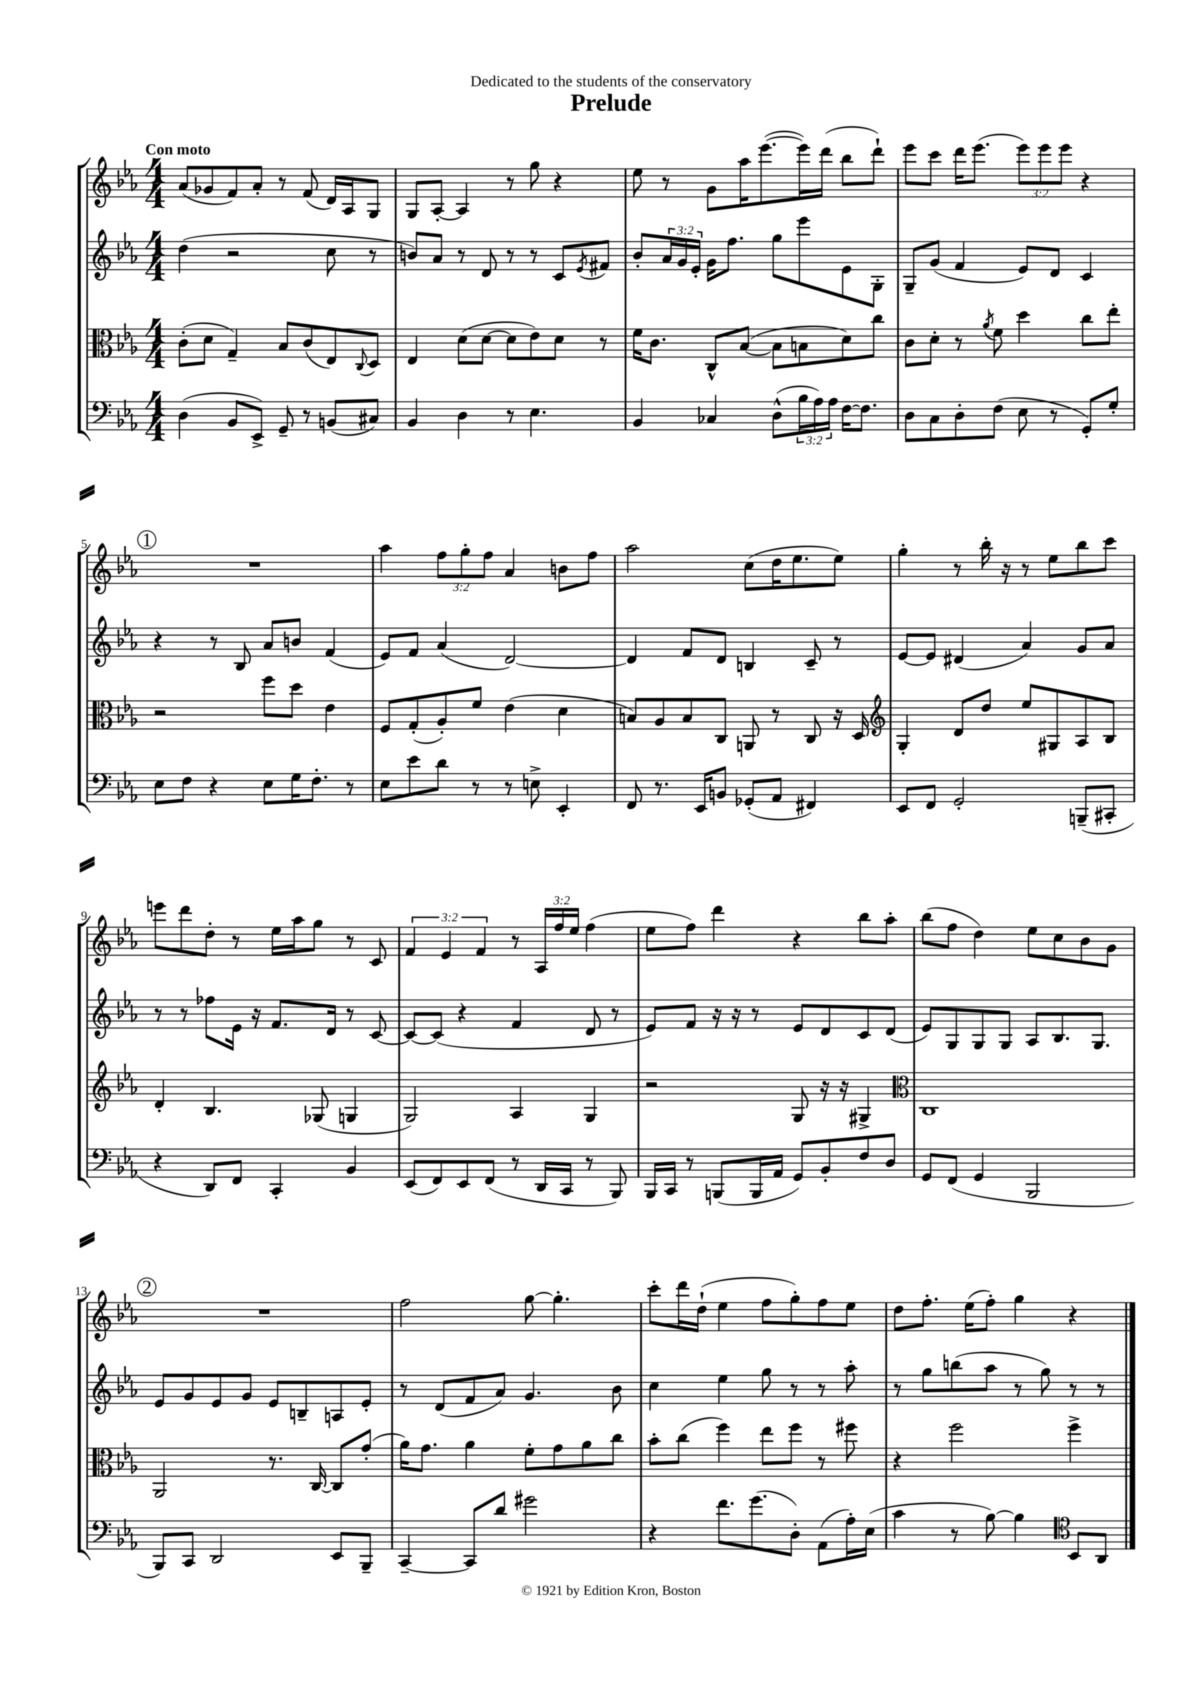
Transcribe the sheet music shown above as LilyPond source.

\header { title = "Prelude" dedication = "Dedicated to the students of the conservatory" }
<<
\new StaffGroup <<
\new Staff = "s0" {
    \clef treble \key ees \major \numericTimeSignature \time 4/4 \override Staff.TupletNumber.text = #tuplet-number::calc-fraction-text \tempo "Con moto"
    aes'8( ges'8 f'8) aes'8-. r8 f'8( d'16) aes16 g8 |
    g8 aes8~-. aes4 r8 g''8 r4 |
    ees''8 r8 g'8 aes''16 ees'''8.~( ees'''16) d'''16( bes''8 d'''8-!) |
    ees'''8 c'''8 d'''16 ees'''8.( \tuplet 3/2 { ees'''8) ees'''8 ees'''8 } r4 |
    \mark \markup { \circle "1" } R1 |
    aes''4 \tuplet 3/2 { f''8 g''8-. f''8 } aes'4 b'8 f''8 |
    aes''2 c''8( d''16 ees''8. ees''8) |
    g''4-. r8 bes''16-. r16 r8 ees''8 bes''8 c'''8 |
    e'''8 d'''8 d''8-. r8 ees''16 aes''16 g''8 r8 c'8 |
    \tuplet 3/2 { f'4 ees'4 f'4 } r8 \tuplet 3/2 { aes16 f''16 ees''16 } f''4( |
    ees''8 f''8) d'''4 r4 bes''8 aes''8-. |
    bes''8( f''8 d''4) ees''8 c''8 bes'8 g'8 |
    \mark \markup { \circle "2" } R1 |
    f''2 g''8~ g''4.-. |
    c'''8-. d'''16 d''16-!( ees''4 f''8 g''8-.) f''8 ees''8 |
    d''8 f''8.-. ees''16( f''8-.) g''4 r4 \bar "|." |
}
\new Staff = "s1" {
    \clef treble \key ees \major \numericTimeSignature \time 4/4 \override Staff.TupletNumber.text = #tuplet-number::calc-fraction-text
    d''4( r2 c''8 r8 |
    b'8) aes'8 r8 d'8 r8 r8 c'8 \acciaccatura { ees'8 } fis'8 |
    bes'8-. \tuplet 3/2 { aes'16 g'16 ees'16-. } g'16 f''8. g''8 ees'''8 ees'8 g8-. |
    g8-- g'8( f'4 ees'8) d'8 c'4 |
    \mark \markup { \circle "1" } r4 r8 bes8 aes'8 b'8 f'4( |
    ees'8) f'8 aes'4( d'2~) |
    d'4 f'8 d'8 b4 c'8-- r8 |
    ees'8~ ees'8 dis'4( aes'4) g'8 aes'8 |
    r8 r8 fes''8 ees'16 r16 f'8. d'16 r8 c'8~ |
    c'8~ c'8( r4 f'4 d'8 r8 |
    ees'8) f'8 r16 r16 r8 ees'8 d'8 c'8 d'8( |
    ees'8) g8 g8 g8 aes8 bes8. g8. |
    \mark \markup { \circle "2" } ees'8 g'8 ees'8 g'8 ees'8 b8-- a8 ees'8-. |
    r8 d'8( f'8 aes'8) g'4. bes'8 |
    c''4 ees''4 g''8 r8 r8 aes''8-. |
    r8 g''8 b''8( aes''8 r8 g''8) r8 r8 \bar "|." |
}
\new Staff = "s2" {
    \clef alto \key ees \major \numericTimeSignature \time 4/4
    c'8-.( d'8 g4--) bes8 c'8( ees8) \appoggiatura { c8 } d8 |
    ees4 d'8( d'8~ d'8 ees'8) d'8 r8 |
    f'16 c'8. c8-^ bes8~( bes8 b8 d'8) c''8 |
    c'8 d'8-. r8 \acciaccatura { aes'8 } f'8 d''4 c''8 ees''8-. |
    \mark \markup { \circle "1" } r2 f''8 d''8 ees'4 |
    f8 g8-.( aes8-.) f'8 ees'4( d'4 |
    b8) aes8 b8 c8 a,8 r8 c8 r16 d16 |
    \clef treble g4-. d'8 d''8 ees''8 gis8 aes8 bes8 |
    d'4-. bes4. ges8( g4 |
    g2) aes4 g4 |
    r2 g8 r16 r16 gis4-> |
    \clef alto c1 |
    \mark \markup { \circle "2" } aes,2 r8. c16~ c8 g'8-.( |
    aes'16) g'8. aes'4 f'8-. g'8 aes'8 c''8 |
    bes'8-. c''8( f''4) ees''8 f''8 r8 fis''8 |
    r4 f''2 f''4-> \bar "|." |
}
\new Staff = "s3" {
    \clef bass \key ees \major \numericTimeSignature \time 4/4 \override Staff.TupletNumber.text = #tuplet-number::calc-fraction-text
    d4( bes,8 ees,8->) g,8-- r8 b,8( cis8) |
    bes,4 d4 r8 ees4. |
    bes,4 ces4 d8-^( \tuplet 3/2 { bes16 aes16) aes16 } f16~ f8. |
    d8 c8 d8-. f8( ees8 r8 g,8-.) g8-. |
    \mark \markup { \circle "1" } ees8 f8 r4 ees8 g16 f8.-. r8 |
    ees8 ees'8 d'8 r8 r8 e8-> ees,4-. |
    f,8 r8. ees,16 b,8 ges,8-.( aes,8 fis,4) |
    ees,8 f,8 g,2-. b,,8--( cis,8-. |
    r4 d,8) f,8 c,4-. bes,4 |
    ees,8( f,8) ees,8 f,8( r8 d,16 c,16 r8 bes,,8) |
    bes,,16 c,16 r8 b,,8( b,,16 aes,16 g,8) bes,8-. f8 d8 |
    g,8 f,8( g,4 bes,,2 |
    \mark \markup { \circle "2" } bes,,8) c,8 d,2 ees,8 bes,,8-- |
    c,4~-- c,8 d'8 gis'2 |
    r4 f'8. g'8.( d8-.) aes,8( aes16-.) ees16( |
    c'4 r8 bes8~) bes4 \clef tenor bes,8 aes,8 \bar "|." |
}
>>
>>
